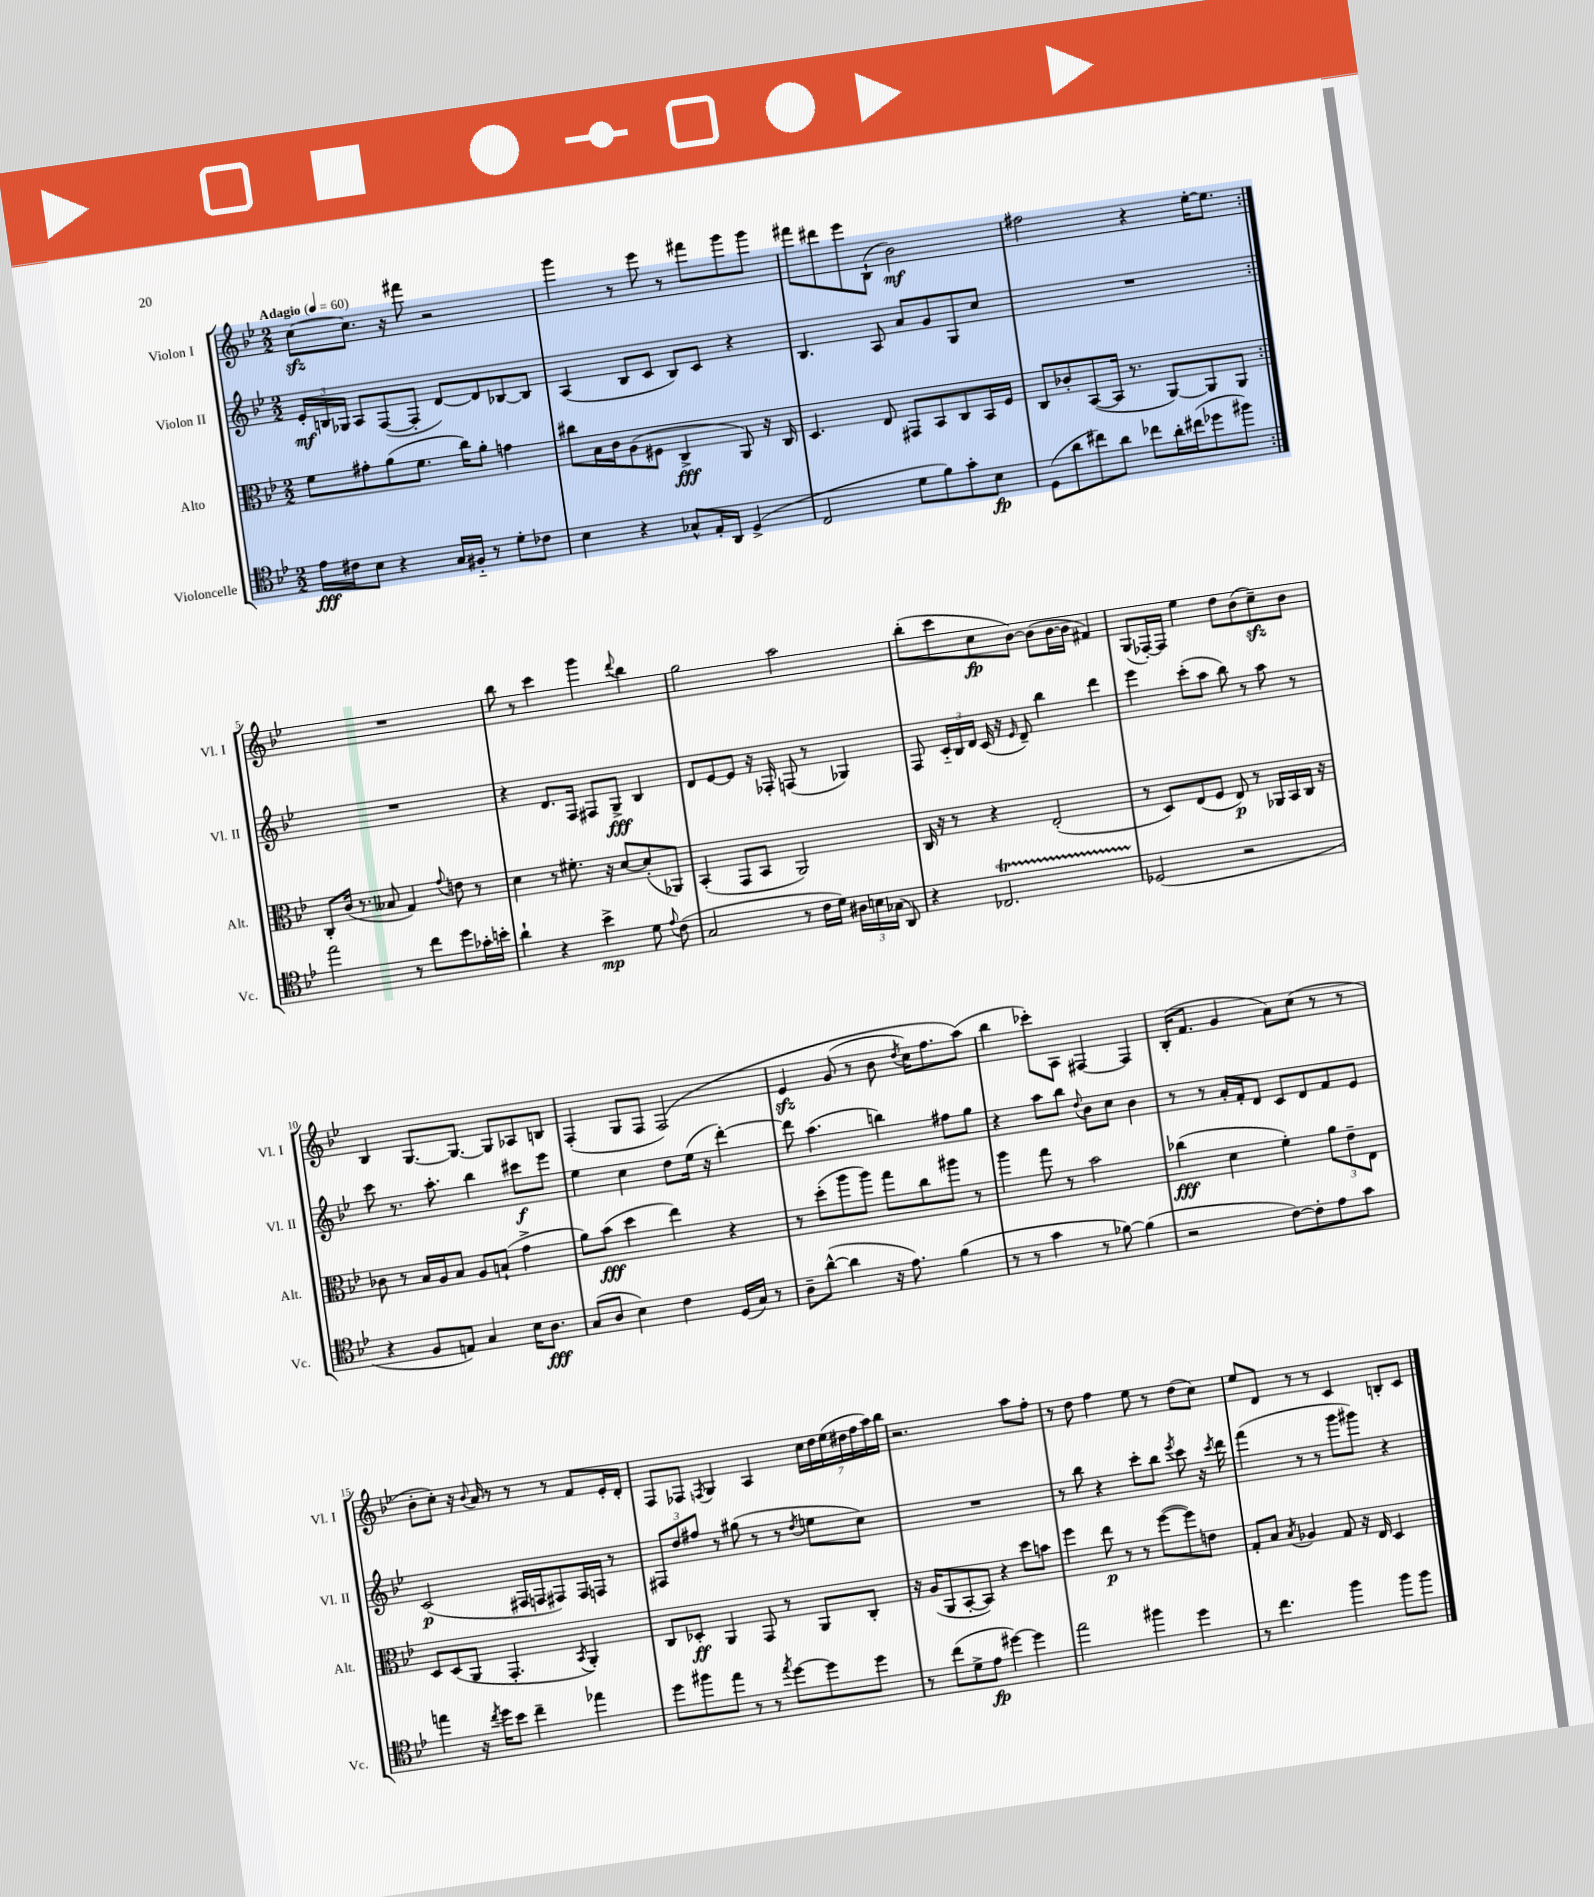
<<
\new StaffGroup <<
\new Staff = "s0" \with { instrumentName = "Violon I" shortInstrumentName = "Vl. I" } {
    \clef treble \key bes \major \numericTimeSignature \time 2/2 \tempo "Adagio" 4 = 60
    \autoBeamOff \repeat volta 2 { c''8[~\sfz c''8.] r16 fis'''8 r2 |
    g'''4 r8 ees'''8 r8 fis'''8[ g'''8 g'''8] |
    fis'''8[ dis'''8 ees'''8 bes8]-!( bes'2\mf) |
    fis''2 r4 ees''16[~-. ees''8.] | }
    R1 |
    bes''8 r8 c'''4 g'''4 \appoggiatura { d'''8 } bes''4 |
    g''2 a''2 |
    bes''8[-.( c'''8 c''8\fp bes'8]~) bes'8[( bes'16~ bes'16] fis'4) |
    g8[( fes16~-.) fes16] ees''4 d''8[ bes'8( c''8--\sfz) bes'8] |
    bes4 g8.[~ g8.]~ g8[ aes8 b8] |
    f4-.( g8[ f8] f2)\( |
    ees'4\sfz g'8( r8 bes'8 \acciaccatura { d''8 } c''16[) f''8. a''8](\) |
    bes''4 ces'''8[-.) a8] fis4~ fis4 |
    bes16[-.( f'8.] g'4 a'8[) c''8]( r8 r8 |
    bes'8[-. c''8]-.) r16 \appoggiatura { bes'8 } a'16 r8 r8 r8 f'8[ ees'16-. d'16]-. |
    f8[ fes8] \acciaccatura { f8 } g4 a4 \tuplet 7/4 { c''16[ d''16 ees''16( dis''16 f''16 a''16) bes''16] } |
    r2. a''8[ f''8]-. |
    r8 d''8 f''4 ees''8 r8 d''8[( c''8]) |
    ees''8[ d'8] r8 r8 c'4 b8[-. c'8] \bar "|." |
}
\new Staff = "s1" \with { instrumentName = "Violon II" shortInstrumentName = "Vl. II" } {
    \clef treble \key bes \major \numericTimeSignature \time 2/2
    \autoBeamOff \repeat volta 2 { \tuplet 3/2 { ees'16[-.\mf b16 ges16] } a8[ f8~( f8]-. d'8[~) d'8 bes8~ bes8] |
    a4( bes8[ c'8] bes8[) c'8] r4 |
    bes4. a8 a'8[ g'8 g8 c''8] |
    R1 | }
    R1 |
    r4 d'8.[ f16] fis8[ g8]->\fff bes4 |
    d'8[ ees'8~ ees'8] r16 fes16-. f8( r8 ges4) |
    f8 \tuplet 3/2 { c'16[-_ bes16 d'16] } c'16( r16 \grace { ees'16 } d'8--) bes''4 d'''4 |
    ees'''4 c'''8[-.( a''8] bes''8) r8 a''8 r8 |
    c'''8 r8. a''8.-. bes''4 cis'''8[\f ees'''8] |
    ees''4 c''4 d''8[ ees''16]( r16 d'''4~-.) |
    d'''8 a''4.( b''4) fis''8[ g''8] |
    r4 a''8[ bes''8] \appoggiatura { d''8 } bes'8[ c''8] bes'4 |
    r8 r8 a'16[-. f'16-. d'8] c'8[ d'8 f'8 ees'8] |
    c'2\p( fis16[ f16 fis8) fis16 f16] r8 |
    \tuplet 3/2 { fis8[ d''8 fis''8] } r8 gis''8( r8 r8 \acciaccatura { d''8 } e''8[ c''8]) |
    R1 |
    r8 bes''8 r4 c'''8[-. bes''8] \acciaccatura { ees'''8 } c'''8 r16 \acciaccatura { c'''8 } d'''16 |
    f'''4( r8 r8 g'''8[ gis'''8]) r4 \bar "|." |
}
\new Staff = "s2" \with { instrumentName = "Alto" shortInstrumentName = "Alt." } {
    \clef alto \key bes \major \numericTimeSignature \time 2/2
    \autoBeamOff \repeat volta 2 { f'8[ gis'8-. a'8( f'8.] c''16[) a'8]-. g'4 |
    cis''8[ bes16 c'16 a8( fis8] c4->\fff a,8) r16 c16 |
    d4. ees8 gis,8[ bes,8 c8 bes,16 f16] |
    c8[ ces'8-. bes,8~( bes,16] r8. a,8[~) a,8 a,8] | }
    c8[-. c'16]( r8. beses8 g4) \appoggiatura { g'8 } e'8 r8 |
    d'4 r8 fis'8.-. r16 d'8[~ d'8-.( aes,8]) |
    bes,4-.( g,8[ bes,8] a,2) |
    c16 r16 r8 r4 ees2-.( |
    r8 d8[) ees8( f8] ees8\p) r8 aes,16[ bes,16 c16] r16 |
    ces'8 r8 bes16[ a16 bes8] a8[ b8]-!( g'4-> |
    a'8[) bes'8]\fff( d''4 ees''4) r4 |
    r8 d''8[-.( a''8 a''8]) g''8[ c''8 ais''8] r8 |
    a''4 g''8 r8 bes'2 |
    ces''4\fff( d'4 f'4-.) \tuplet 3/2 { a'8[ ees'8-- ees8] } |
    d8[ d8( a,8] g,4.-. \acciaccatura { bes,8 } a,4-.) |
    c8[ des8]-.\ff a,4 g,8 r8 a,8[ c8]-. |
    r16 a16[( a,8 bes,8~-. bes,8]) r4 d''8[ b'8] |
    f''4 ees''8\p r8 r8 f''8[~( f''8) e'8] |
    g8[-. bes8] \acciaccatura { bes8 } aes4 g8 r16 ees16 d4 \bar "|." |
}
\new Staff = "s3" \with { instrumentName = "Violoncelle" shortInstrumentName = "Vc." } {
    \clef tenor \key bes \major \numericTimeSignature \time 2/2
    \autoBeamOff \repeat volta 2 { ees'16[\fff cis'16 bes8] r4 g16[ fis16]-_ r8 d'8[-. ces'8] |
    bes4 r4 ges8[-^ ees16-. a,16] d4->( |
    c2 d'8[ f'8) g'8-. bes8]\fp |
    d8[( a'8 cis''8) a'8] ces''8[ a'16-. cis''16( des''8 fis''8]) | }
    ees''2 r8 c''8[ d''8 ges'16-. b'16]-. |
    a'4-! r4 bes'4->\mp d'8 \appoggiatura { ees'8 } c'8( |
    g2 r8 c'16[ d'16]) \tuplet 3/2 { ais16[ b16 ges16]( } a,8) |
    r4 ces2.\startTrillSpan |
    des2\stopTrillSpan( r2 |
    r4 f8[ e8]) g4 bes16[ a8.]\fff |
    g8[( a8] bes4) c'4 d16[( g16]) r8 |
    a8[-- a'8]~-^( a'4 r16 ees'8.) f'4( |
    r8 r8 g'4 r8 fes'8~) fes'4( |
    r2 c'8[~) c'8-. ees'8 g'8] |
    e''4 r16 \acciaccatura { c''8 } d''16[ bes'8] c''4-- ees''4 |
    d''8[ fis''8 ees''8] r8 r8 \acciaccatura { ees''8 } d''8[~ d''8 d''8] |
    r8 c''8[( d'8-> ees'8]\fp dis''4~) dis''4 |
    ees''2 fis''4 d''4 |
    r8 c''4. f''4 f''8[ f''8] \bar "|." |
}
>>
>>
